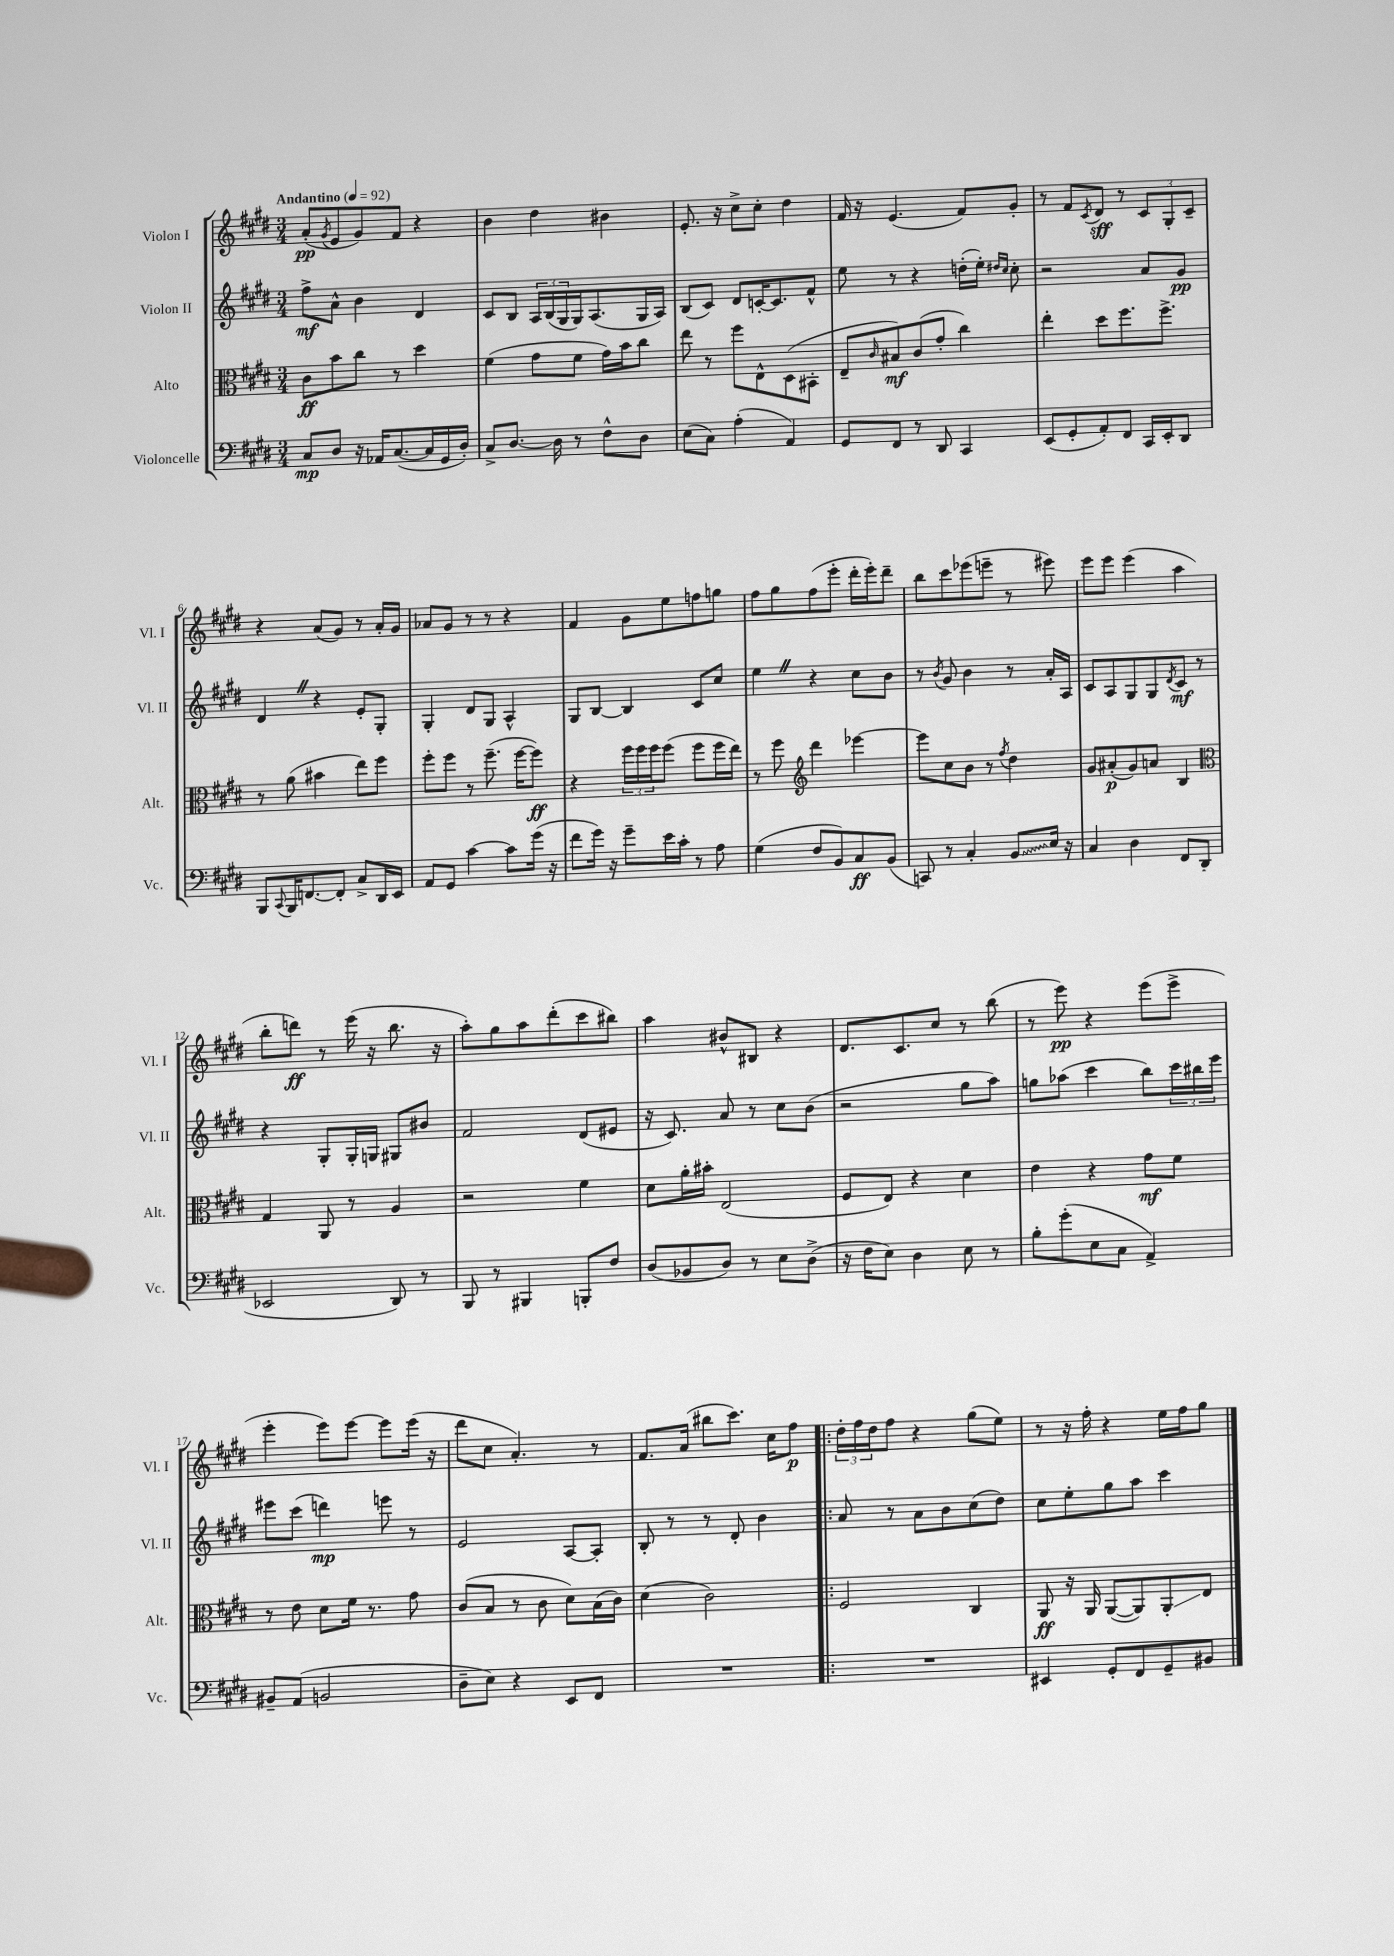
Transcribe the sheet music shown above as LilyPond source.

<<
\new StaffGroup <<
\new Staff = "s0" \with { instrumentName = "Violon I" shortInstrumentName = "Vl. I" } {
    \clef treble \key e \major \numericTimeSignature \time 3/4 \tempo "Andantino" 4 = 92
    a'8-.\pp( \acciaccatura { gis'8 } e'8 gis'8) fis'8 r4 |
    b'4 dis''4 bis'4 |
    e'8.-. r16 cis''8-> cis''8-. dis''4 |
    fis'16 r16 e'4.( fis'8) gis'8-. |
    r8 fis'8 \acciaccatura { cis'8 } dis'8\sff r8 \tuplet 3/2 { cis'8 gis8-. cis'8-- } |
    r4 a'8( gis'8) r8 a'16-. gis'16 |
    aes'8 gis'8 r8 r8 r4 |
    fis'4 gis'8 e''8 f''8 g''8 |
    fis''8 gis''8 fis''8( e'''8-. dis'''16-. e'''16-.) dis'''8-- |
    b''8 cis'''8 ees'''8( e'''8-- r8 eis'''8) |
    e'''8 e'''8 e'''4( a''4 |
    b''8-. d'''8\ff) r8 e'''16( r16 b''8. r16 |
    a''8-.) gis''8 a''8 dis'''8-.( cis'''8 bis''8) |
    a''4 bis'8-^ bis8 r4 |
    dis'8. cis'8. cis''8 r8 b''8( |
    r8 e'''8\pp) r4 e'''8( e'''8-> |
    e'''4-. e'''8) e'''8~ e'''8 e'''16( r16 |
    dis'''8 cis''8 a'4.-.) r8 |
    fis'8. a'16( bis''8 cis'''8.) cis''16 fis''8\p |
    \bar ".|:" \tuplet 3/2 { dis''16-. fis''16 dis''16 } fis''8 r4 gis''8( e''8) |
    r8 r16 fis''16-. r4 e''16 fis''16 gis''8 \bar "|." |
}
\new Staff = "s1" \with { instrumentName = "Violon II" shortInstrumentName = "Vl. II" } {
    \clef treble \key e \major \numericTimeSignature \time 3/4
    fis''8->\mf a'8-^ b'4 dis'4 |
    cis'8 b8 \tuplet 3/2 { a16 b16( gis16 } gis16) a8.( gis16 a16) |
    b8( cis'8) dis'8 c'16~-. c'8. fis'8-^ |
    e''8 r8 r4 d''16-.( e''16-.) \grace { dis''16 cis''16 } cis''8-. |
    r2 a'8 gis'8\pp |
    dis'4 \once \override BreathingSign.text = \markup { \musicglyph "scripts.caesura.straight" } \breathe r4 e'8-. gis8-. |
    gis4-. dis'8 gis8 a4-^ |
    gis8 b8~ b4 cis'8 cis''8 |
    e''4 \once \override BreathingSign.text = \markup { \musicglyph "scripts.caesura.straight" } \breathe r4 cis''8 b'8 |
    r8 \acciaccatura { b'8 } gis'8 b'4 r8 a'16-. a16 |
    cis'8 a8 gis8 gis8 \acciaccatura { dis'8 } cis'8\mf r8 |
    r4 gis8-. gis16-. g16 gis8 bis'8 |
    fis'2 dis'8( eis'8 |
    r16 cis'8.) a'8 r8 cis''8 b'8( |
    r2 gis''8 a''8) |
    g''8 aes''8( cis'''4 b''8) \tuplet 3/2 { cis'''16 bis''16 e'''16 } |
    eis'''8 cis'''8( d'''4\mp) e'''8 r8 |
    e'2 a8~ a8-. |
    b8-. r8 r8 dis'8-. b'4 |
    \bar ".|:" a'8 r8 a'8 b'8 cis''8( dis''8) |
    cis''8 e''8-. gis''8 a''8 cis'''4 \bar "|." |
}
\new Staff = "s2" \with { instrumentName = "Alto" shortInstrumentName = "Alt." } {
    \clef alto \key e \major \numericTimeSignature \time 3/4
    cis'8\ff b'8 cis''8 r8 dis''4 |
    fis'4( gis'8 fis'8 gis'16) b'16 cis''8 |
    e''8 r8 fis''8 e8-^ dis8( bis,8-. |
    e8-- \grace { cis'16 } bis8\mf) cis'8( gis'8-. cis''4) |
    e''4-. dis''8 fis''8. fis''8.-> |
    r8 a'8( bis'4 e''8) fis''8 |
    fis''8-. fis''8 r8 fis''8.--( fis''16~ fis''8\ff) |
    r4 \tuplet 3/2 { fis''16 fis''16 fis''16 } fis''8( fis''8 fis''16 e''16) |
    r8 fis''8 \clef treble dis'''4 ees'''4~ |
    ees'''8 cis''8 b'8 r8 \acciaccatura { fis''8 } dis''4 |
    gis'8 ais'8-.\p( gis'8) a'8 b4 |
    \clef alto gis4 a,8 r8 a4 |
    r2 fis'4 |
    dis'8 a'16-. bis'16-. e2( |
    fis8 e8) r4 dis'4 |
    e'4 r4 gis'8\mf fis'8 |
    r8 e'8 dis'8 fis'16 r8. gis'8 |
    cis'8( b8 r8 cis'8 dis'8) b16( cis'16) |
    dis'4( cis'2) |
    \bar ".|:" fis2 cis4 |
    a,8\ff r16 a,16 a,8~( a,8) a,8-.\glissando e8 \bar "|." |
}
\new Staff = "s3" \with { instrumentName = "Violoncelle" shortInstrumentName = "Vc." } {
    \clef bass \key e \major \numericTimeSignature \time 3/4
    cis8\mp dis8 r16 aes,16 cis8.~( cis16 gis,16 dis16-.) |
    cis8-> dis8.~ dis16 r8 fis8-^ dis8 |
    e8( cis8) a4-.( a,4) |
    gis,8 fis,8 r8 dis,8 cis,4 |
    e,8( gis,8-. a,8-.) fis,8 cis,16 e,16-. dis,8 |
    b,,8 \appoggiatura { cis,8 } b,,16 f,8.~ f,8-. cis8-> dis,16 e,16 |
    a,8 gis,8 cis'4~ cis'8 gis'16( r16 |
    fis'8 gis'16) r16 gis'8-- e'16 cis'16-. r8 a8 |
    gis4( fis8 b,8) cis8\ff b,8( |
    c,8) r8 cis4-. \once \override Glissando.style = #'zigzag b,8\glissando e16 r16 |
    cis4 dis4 fis,8 dis,8( |
    ees,2 dis,8) r8 |
    b,,8 r8 bis,,4 b,,8-. fis8 |
    dis8( bes,8 dis8) r8 e8 dis8->( |
    r16 fis16 e8) dis4 e8 r8 |
    b8-. gis'8-.( e8 cis8 a,4->) |
    bis,8-- a,8( b,2 |
    dis8-- e8) r4 e,8 fis,8 |
    R2. |
    \bar ".|:" R2. |
    eis,4 gis,8-. fis,8 gis,8-- bis,8 \bar "|." |
}
>>
>>
